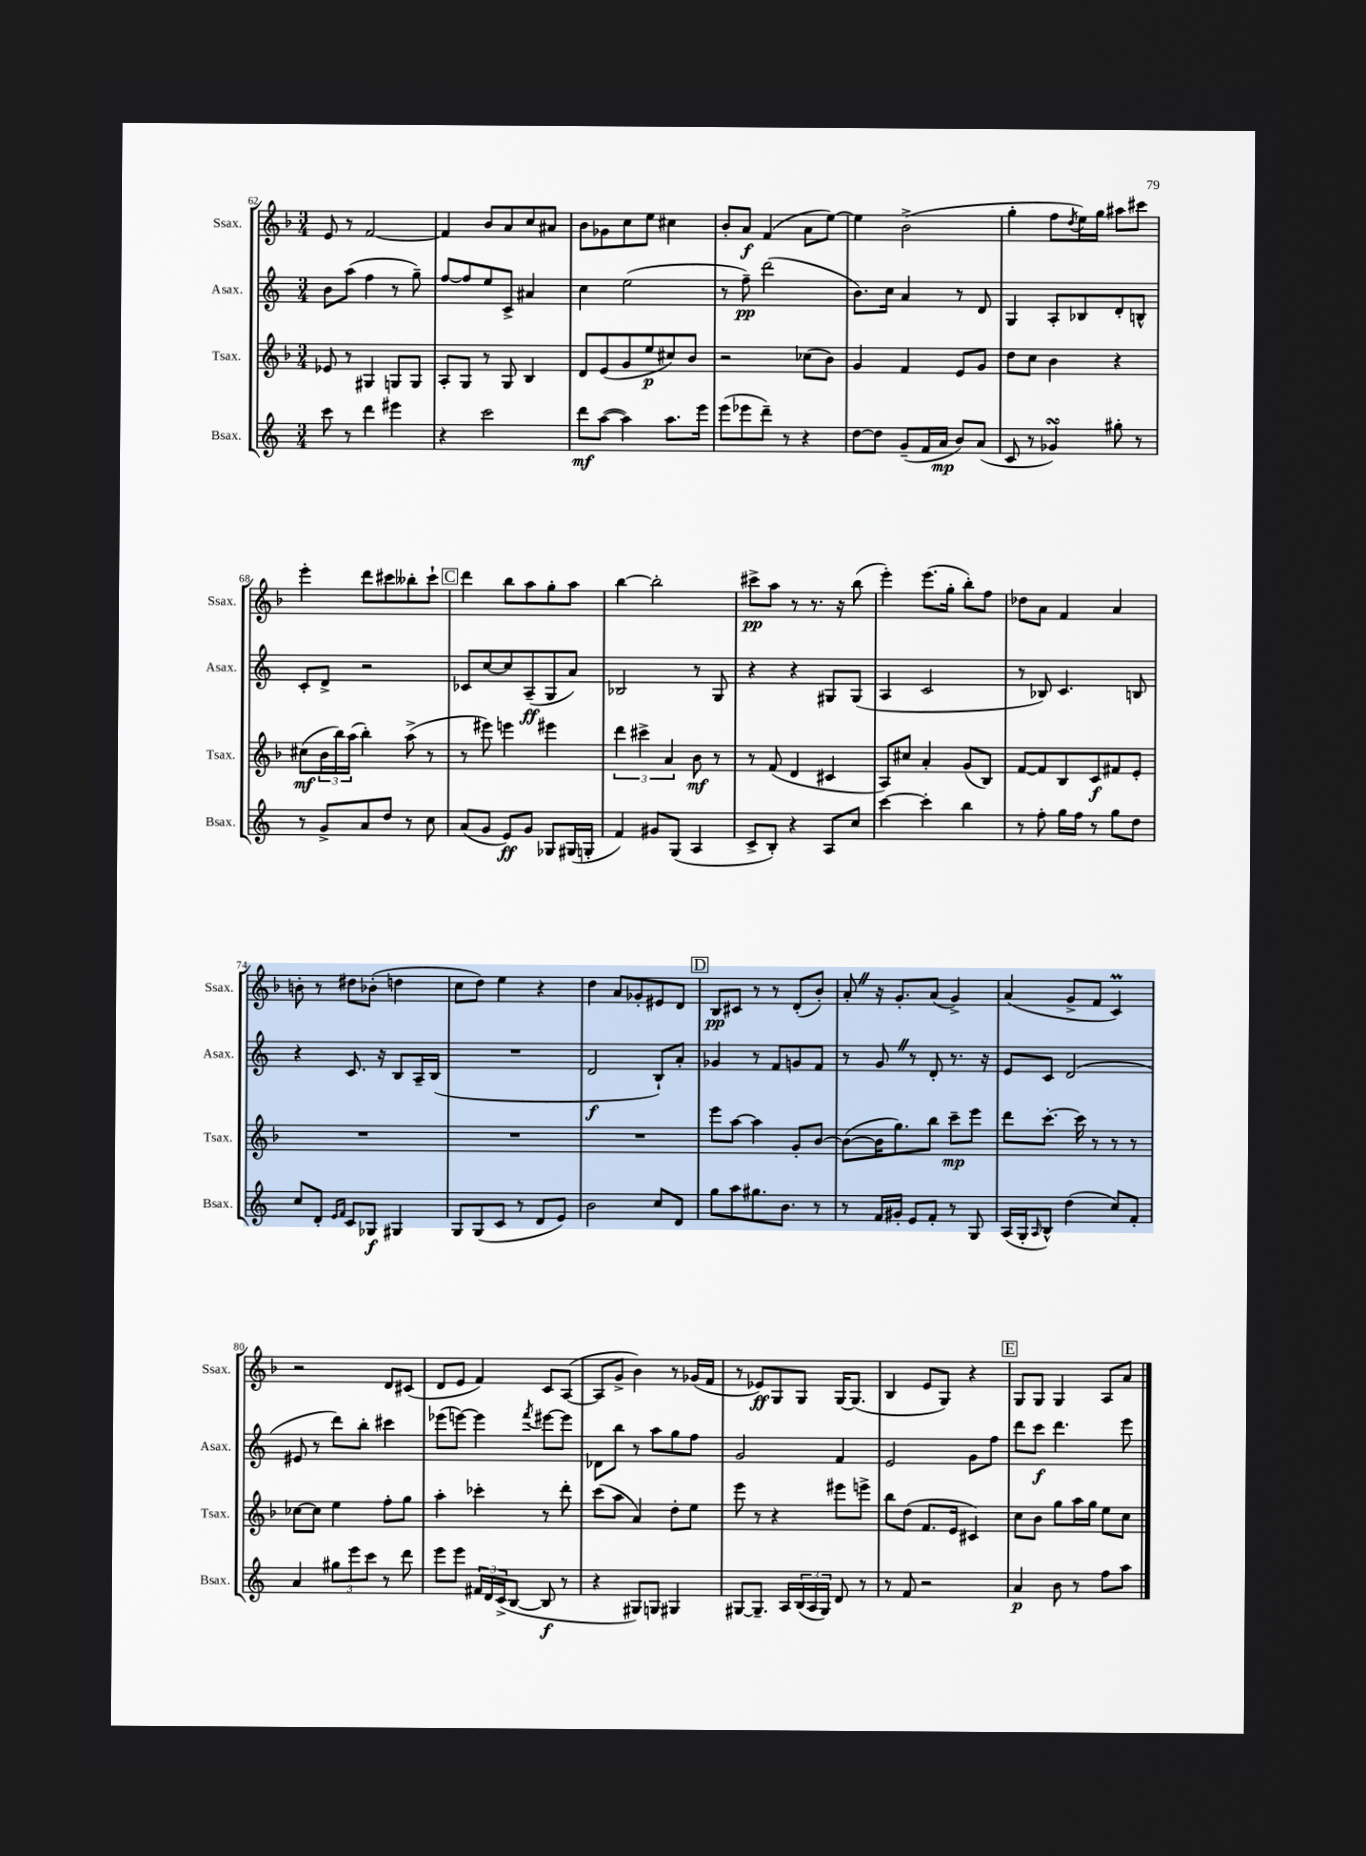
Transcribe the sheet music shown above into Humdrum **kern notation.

**kern	**kern	**kern	**kern
*staff4	*staff3	*staff2	*staff1
*clefG2	*clefG2	*clefG2	*clefG2
*k[]	*k[b-]	*k[]	*k[b-]
*M3/4	*M3/4	*M3/4	*M3/4
8ccc\	8e-/	8b\L	8e/
8r	8r	(8aa\J	8r
4ddd\	4G#/	4ff\	[2f/
4eee#\	8G/L	8r	.
.	8G/J	8gg~\)	.
=	=	=	=
4r	8A'/L	[8ff/L	4f/]
.	8G/J	8ff/]	.
2ccc\	8r	8ee/	8b-/L
.	8G/	8c^/J	8a/
.	4B-/	4a#/	8cc/
.	.	.	8a#/J
=	=	=	=
8ddd\L	8d/L	4cc\	8b-\L
([8aa\J	(8e/	.	8g-\
4aa\])	8g/	(2ee\	8cc\
.	8ee/	.	8ee\J
8.aa\L	8cc#/)	.	4cc#\
.	8b-/J	.	.
16eee\Jk	.	.	.
=	=	=	=
(8eee\L	2r	8r	8b-'/L
8eee-\	.	8ff~\)	8a/J
8ddd~\J)	.	(2ddd\	(4f/
8r	.	.	.
4r	(8cc-\L	.	8a\L
.	8b-\J)	.	[8ee\J)
=	=	=	=
[8dd\L	4g/	8.b\L)	4ee\]
8dd\]J	.	.	.
.	.	16cc\Jk	.
(8g~/L	4f/	4a/	(2b-^\
16f/L	.	.	.
16a/JJ	.	.	.
8b/L)	8e/L	8r	.
(8a/J	8g/J	8d/	.
=	=	=	=
8c/	8dd\L	4G/	4gg'\
8r	8cc\J	.	.
4g-/)	4b-\	8A'/L	8ff\L
.	.	.	8qdd/
.	.	8B-/	16ee\L)
.	.	.	16gg\JJ
8gg#'\	4r	8d'/	8aa#\L
8r	.	8B^^/J	8ccc#\J
=	=	=	=
8r	(8cc#\L	8c'/L	4eee'\
8g^/L	24b-\L	8d^/J	.
.	24bb-\)	.	.
.	(24aa\JJ	.	.
8a/	4bb-'\)	2r	8ddd\L
8dd/J	.	.	8ccc#\
8r	(8aa^\	.	8bb--'\
8cc\	8r	.	8ccc#`\J
=	=	=	=
(8a/L	8r	8c-/L	4ddd\
8g/J	8eee#\)	[8cc/	.
8e/L)	4eee\	8cc/]	8bb-\L
8g/J	.	(8A~/	8aa\
8G-/L	4eee#\	8G/	8gg'\
(16G#/L	.	8a/J)	8aa\J
16G'/JJ	.	.	.
=	=	=	=
4f/)	6ddd\	2B-/	[4bb-\
.	6ccc#^\	.	.
8g#/L	.	.	2bb-'\]
.	6a/	.	.
(8G/J	.	.	.
4A/	8b-\	8r	.
.	8r	8G/	.
=	=	=	=
8c^/L	8r	4r	8ccc#^\L
8B'/J)	(8f/	.	8aa\J
4r	4d/	4r	8r
.	.	.	8.r
8A/L	4c#/	8G#/L	.
.	.	.	16r
8cc/J	.	(8G#/J	(8bb-\
=	=	=	=
[4ccc\	8A/L)	4A/	4eee'\)
.	8cc#/J	.	.
4ccc'\]	4a'/	2c/	(8.eee\L
.	.	.	16gg'\Jk
4bb\	(8g/L	.	8bb-'\L)
.	8B-/J)	.	8ff\J
=	=	=	=
8r	[8f/L	8r	8dd-\L
8ff'\	8f/]	8B-/)	8a\J
16gg\LL	8B-/	4.c/	4f/
16ff\JJ	.	.	.
8r	8c/	.	.
8gg\L	8f#/	.	4a/
8dd\J	8e'/J	8B/	.
=	=	=	=
8cc/L	2.r	4r	8b'\
8d'/J	.	.	8r
16qqe/LL	.	.	.
16qqf/JJ	.	.	.
8c/L	.	8.c/	8dd#\L
8G-/J	.	.	(8b-'\J
.	.	16r	.
4G#/	.	8B/L	4dd\
.	.	16A~/L	.
.	.	(16B/JJ	.
=	=	=	=
8G/L	2.r	2.r	8cc\L
(8G/	.	.	8dd\J)
8c/J	.	.	4ee\
8r	.	.	.
8d/L	.	.	4r
8e/J)	.	.	.
=	=	=	=
2b\	2.r	2d/	4dd\
.	.	.	8a/L
.	.	.	8g-'/
8cc/L	.	8B`/L)	8e#/
8d/J	.	8a'/J	8d/J
=	=	=	=
8gg\L	8eee\L	4g-/	8B-/L
8aa\	[8aa\J	.	8c#/J
8.gg#\	4aa\]	8r	8r
.	.	8f/L	8r
8.b\J	.	.	.
.	8g'/L	8g/	(8d'/L
8r	[8b-/J	8f/J	8b-'/J)
=	=	=	=
8r	(8b-\_L	8r	8a'/
16f/LL	16b-\]K	8g/	16r
16g#'/JJ	8.gg\)	.	8.g'/L
8e/L	.	8r	.
8f'/J	8bb-\J	8d'/	(8a/J
8r	8ccc~\L	8.r	4g^/)
8G/	8eee\J	.	.
.	.	16r	.
=	=	=	=
(16A/LL	8ddd\L	8e/L	(4a/
16G'/J	.	.	.
16qqA/	.	.	.
8B^^/J)	[8.ccc'\J	8c/J	.
(4dd\	.	(2d/	8g^/L
.	16ccc\]	.	.
.	8r	.	8f/J
8cc/L)	8r	.	4c/)
8f'/J	8r	.	.
=	=	=	=
4a/	[8cc-\L	8e#/	2r
.	8cc-\]J	8r	.
12gg#\L	4ee\	8ddd\L)	.
12eee\	.	.	.
.	.	8bb'\J	.
12ccc\J	.	.	.
8r	8ff'\L	4ccc#\	8d/L
8ddd\	8gg\J	.	(8c#/J
=	=	=	=
8eee\L	4aa'\	(8eee-\L	8d/L
8eee\J	.	[8eee\J)	8e/J
24f#/LL	4ccc-'\	4eee\]	4f/)
24d/	.	.	.
(24c^/J	.	.	.
[8B/J	.	.	.
.	.	8qfff/	.
8B/]	8r	[8eee#\L	8c/L
8r	8ddd'\	8eee#\]J	([8A/J
=	=	=	=
4r	(8ccc\L	8d-\L	8A/]L
.	8aa\J	8bb\J	8g^/J
8G#/L)	4a/)	8r	4b-\)
8G/J	.	8aa\L	.
4G#/	8dd'\L	8gg\	8r
.	8ee\J	8ff\J	(16g-/LL
.	.	.	16f/JJ
=	=	=	=
[8G#/L	8eee\	2g/	8r
8.G#~/]J	8r	.	8e-/L)
.	4r	.	8G/
16A/LL	.	.	.
(24B/	.	.	8G/J
24A/	.	.	.
24G#/JJ)	.	.	.
8d/	8eee#\L	4f/	[16G/LK
.	.	.	(8.G/]J
8r	8eee^\J	.	.
=	=	=	=
8r	8bb-\L	2e/	4B-/
8f/	(8dd\J	.	.
2r	8.f/L	.	8e/L
.	.	.	8G/J)
.	16e/Jk	.	.
.	4c#/)	8g\L	4r
.	.	8ff\J	.
=	=	=	=
4a/	8cc\L	8ddd\L	8G/L
.	8b-\J	8ccc\J	8G/J
8b\	8gg\L	4.ddd\	4G/
8r	16aa\L	.	.
.	16gg\JJ	.	.
8ff\L	8ee\L	.	8A/L
8aa\J	8cc\J	8eee\	8a/J
==	==	==	==
*-	*-	*-	*-
